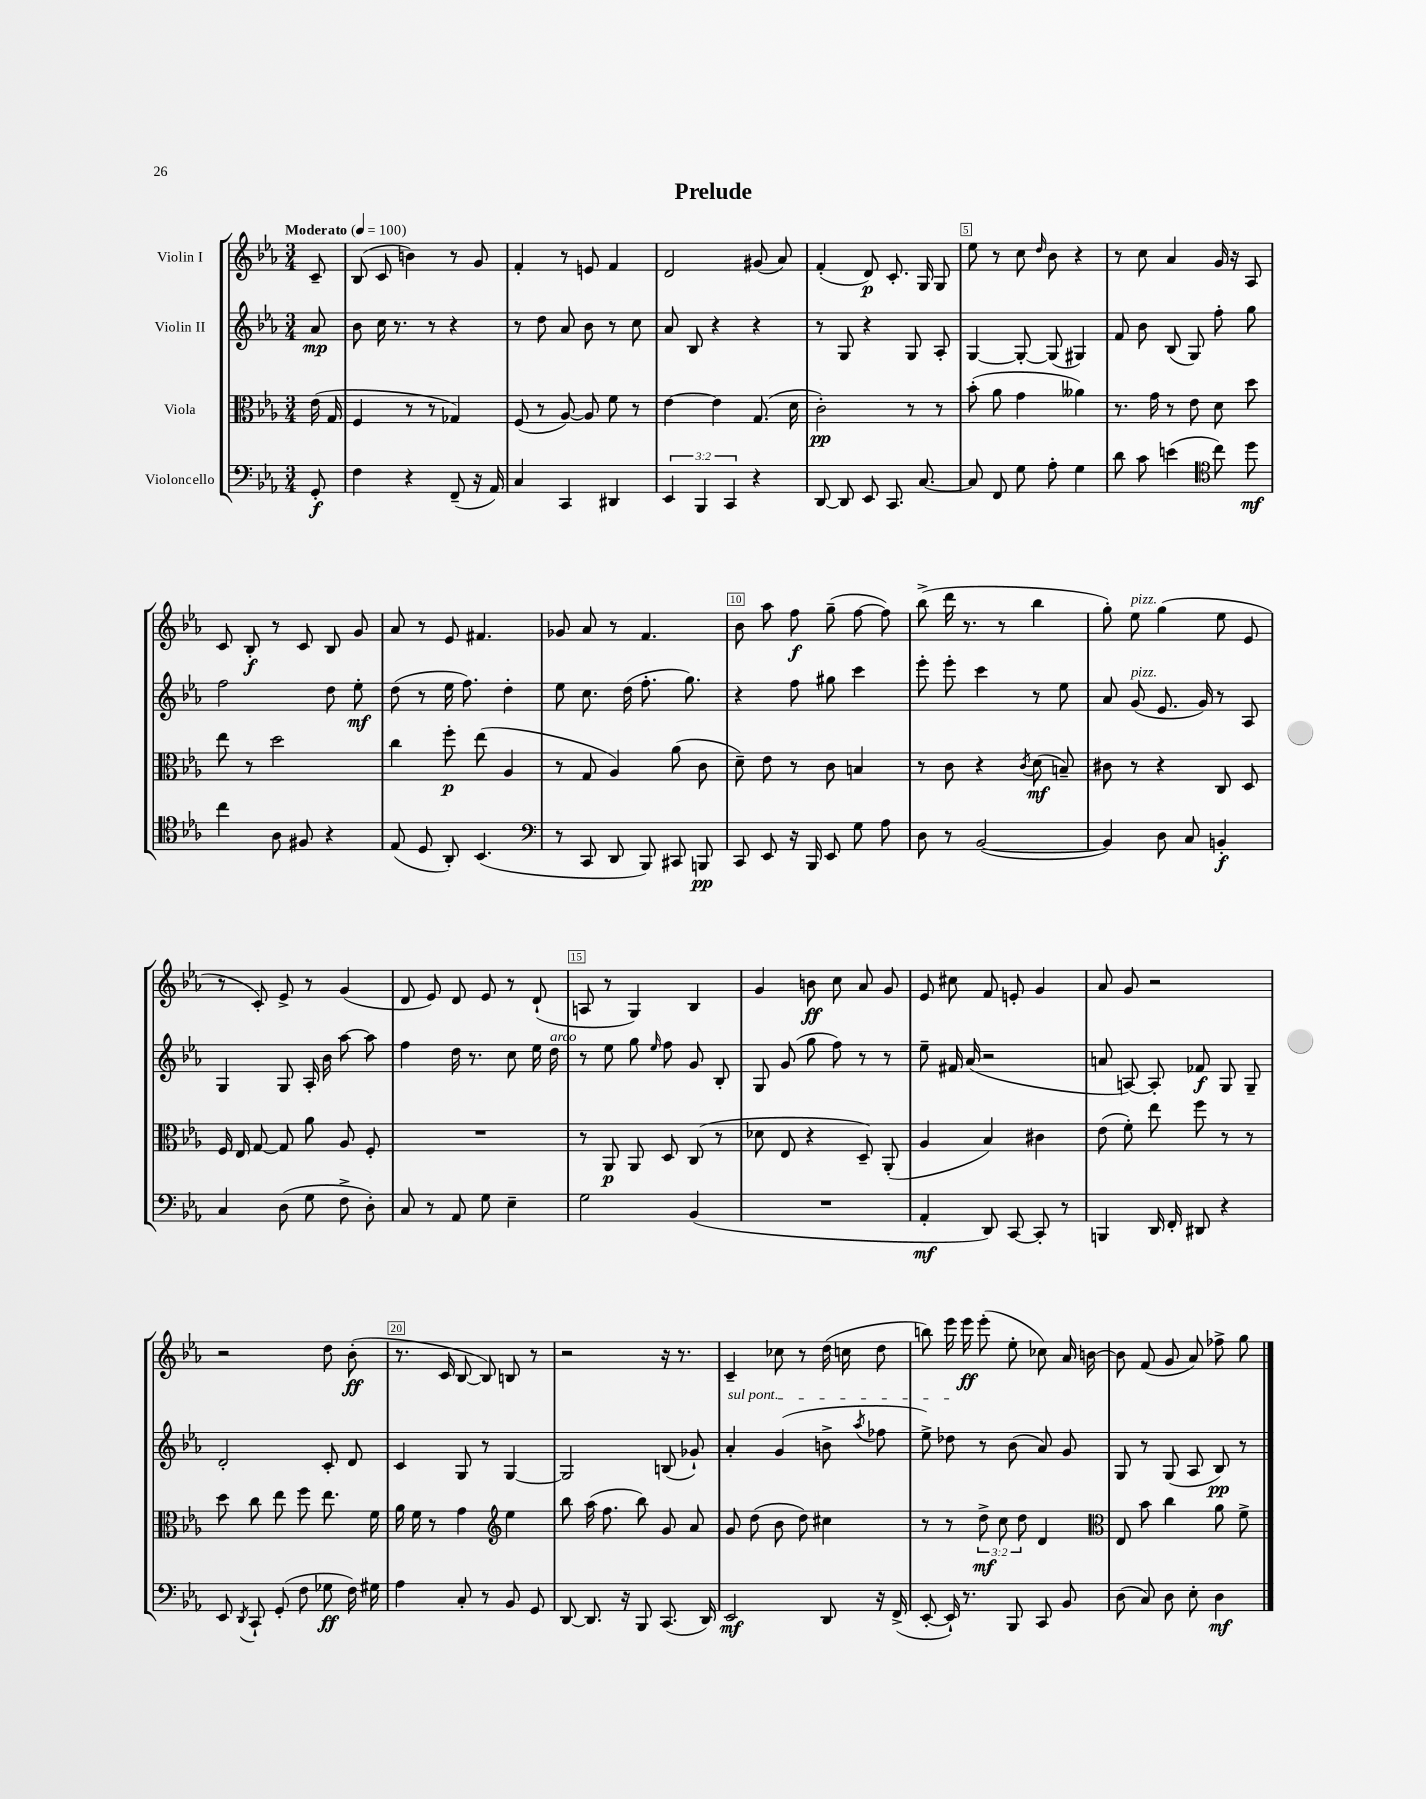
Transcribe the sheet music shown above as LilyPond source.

\header { title = "Prelude" }
<<
\new StaffGroup <<
\new Staff = "s0" \with { instrumentName = "Violin I" } {
    \clef treble \key ees \major \numericTimeSignature \time 3/4 \partial 8 \tempo "Moderato" 4 = 100
    \autoBeamOff c'8-- |
    bes8( c'8 b'4) r8 g'8 |
    f'4-. r8 e'8 f'4 |
    d'2 gis'8( aes'8) |
    f'4-.( d'8\p) c'8.-. g16 g8 |
    ees''8 r8 c''8 \grace { d''16 } bes'8 r4 |
    r8 c''8 aes'4 g'16 r16 aes8 |
    c'8 bes8-.\f r8 c'8 bes8 g'8 |
    aes'8 r8 ees'8 fis'4. |
    ges'8 aes'8 r8 f'4. |
    bes'8 aes''8 f''8\f g''8--( f''8~ f''8) |
    bes''8->( d'''16 r8. r8 bes''4 |
    g''8-.) ees''8^\markup { \italic "pizz." } g''4( ees''8 ees'8 |
    r8 c'8-.) ees'8-> r8 g'4( |
    d'8 ees'8) d'8 ees'8 r8 d'8-!( |
    a8 r8 g4) bes4 |
    g'4 b'8\ff c''8 aes'8 g'8 |
    ees'8 cis''8 f'8 e'8-. g'4 |
    aes'8 g'8 r2 |
    r2 d''8 bes'8-.\ff( |
    r8. c'16 bes8~ bes8) b8 r8 |
    r2 r16 r8. |
    c'4-- ces''8 r8 d''16( c''16 d''8 |
    b''8) ees'''16 ees'''16\ff ees'''8-.( ees''8-. ces''8) aes'16 b'16~ |
    b'8 f'8( g'8 aes'8) fes''8-> g''8 \bar "|." |
}
\new Staff = "s1" \with { instrumentName = "Violin II" } {
    \clef treble \key ees \major \numericTimeSignature \time 3/4 \partial 8
    \autoBeamOff aes'8\mp |
    bes'8 c''16 r8. r8 r4 |
    r8 d''8 aes'8 bes'8 r8 c''8 |
    aes'8 bes8 r4 r4 |
    r8 g8 r4 g8 aes8-. |
    g4~ g8~-. g8( gis4) |
    f'8 bes'8 bes8( g8) f''8-. g''8 |
    f''2 d''8 ees''8-.\mf |
    d''8( r8 ees''16 f''8.) d''4-. |
    ees''8 c''8. d''16( f''8.-. g''8.) |
    r4 f''8 gis''8 c'''4 |
    ees'''8-. ees'''8-. c'''4 r8 ees''8 |
    aes'8 g'8^\markup { \italic "pizz." }( ees'8. g'16) r8 aes8 |
    g4 g8 aes16-. bes'16 aes''8~ aes''8 |
    f''4 d''16 r8. c''8 ees''16 d''16^\markup { \italic "arco" } |
    r8 ees''8 g''8 \grace { ees''16 } f''8 g'8 bes8-. |
    g8 g'8( g''8 f''8) r8 r8 |
    ees''8-- fis'16 aes'16( r2 |
    a'8 a8~) a8-. fes'8\f g8 g8-- |
    d'2-. c'8-. d'8 |
    c'4 g8 r8 g4~ |
    g2 b8( ges'8-!) |
    \once \override TextSpanner.bound-details.left.text = \markup { \italic "sul pont." } aes'4-.\startTextSpan g'4( b'8-> \acciaccatura { aes''8 } fes''8 |
    ees''8->) des''8\stopTextSpan r8 bes'8( aes'8) g'8 |
    g8 r8 g8( aes8 bes8\pp) r8 \bar "|." |
}
\new Staff = "s2" \with { instrumentName = "Viola" } {
    \clef alto \key ees \major \numericTimeSignature \time 3/4 \override Staff.TupletNumber.text = #tuplet-number::calc-fraction-text \partial 8
    \autoBeamOff ees'16( g16 |
    f4 r8 r8 ges4) |
    f8( r8 aes8~) aes8 f'8 r8 |
    ees'4~ ees'4 g8.( d'16 |
    c'2-.\pp) r8 r8 |
    bes'8-.( aes'8 g'4 aeses'4) |
    r8. g'16 r8 ees'8 d'8 d''8 |
    ees''8 r8 d''2 |
    c''4 f''8-.\p ees''8( aes4 |
    r8 g8 aes4) aes'8( c'8 |
    d'8--) ees'8 r8 c'8 b4 |
    r8 c'8 r4 \acciaccatura { c'8 } d'8\mf( b8--) |
    cis'8 r8 r4 c8 d8 |
    f16 ees16 g8~ g8 aes'8 aes8 f8-. |
    R2. |
    r8 aes,8\p aes,8 d8 c8( r8 |
    des'8 ees8 r4 d8--) aes,8-.( |
    aes4 bes4) cis'4 |
    ees'8( f'8-.) ees''8 f''8 r8 r8 |
    d''8 c''8 ees''8 f''8 ees''8. f'16 |
    aes'16 f'16 r8 g'4 \clef treble ees''4 |
    bes''8 aes''16( f''8. bes''8) g'8 aes'8 |
    g'8 d''8( bes'8 d''8) cis''4 |
    r8 r8 \tuplet 3/2 { d''8->\mf c''8 d''8 } d'4 |
    \clef alto ees8 bes'8 c''4 aes'8 f'8-> \bar "|." |
}
\new Staff = "s3" \with { instrumentName = "Violoncello" } {
    \clef bass \key ees \major \numericTimeSignature \time 3/4 \override Staff.TupletNumber.text = #tuplet-number::calc-fraction-text \partial 8
    \autoBeamOff g,8-.\f |
    f4 r4 f,8--( r16 aes,16) |
    c4 c,4 dis,4 |
    \tuplet 3/2 { ees,4 bes,,4 c,4 } r4 |
    d,8~ d,8 ees,8 c,8. c8.~ |
    c8 f,8 g8 aes8-. g4 |
    d'8 c'8 e'4( \clef tenor c''8) d''8\mf |
    c''4 aes8 fis8 r4 |
    ees8( d8 aes,8-.) bes,4.( |
    \clef bass r8 c,8 d,8 bes,,8) cis,8 b,,8\pp |
    c,8 ees,8 r16 bes,,16 ees,8 g8 aes8 |
    d8 r8 bes,2~( |
    bes,4) d8 c8 b,4-.\f |
    c4 d8( g8 f8-> d8-.) |
    c8 r8 aes,8 g8 ees4-- |
    g2 bes,4( |
    R2. |
    aes,4-.\mf d,8) c,8~ c,8-. r8 |
    b,,4 d,16 f,16-. dis,8 r4 |
    ees,8 \acciaccatura { d,8 } c,8-! g,8-.( f8 ges8\ff f16) gis16 |
    aes4 c8-. r8 bes,8 g,8 |
    d,8~ d,8. r16 bes,,8 c,8.( d,16) |
    ees,2\mf d,8 r16 f,16->( |
    ees,8~-. ees,16-!) r8. bes,,8 c,8 bes,8 |
    d8( c8) d8 ees8-. d4\mf \bar "|." |
}
>>
>>
\layout { \context { \Score \override BarNumber.break-visibility = ##(#f #t #t) barNumberVisibility = #(every-nth-bar-number-visible 5) \override BarNumber.stencil = #(make-stencil-boxer 0.1 0.3 ly:text-interface::print) } }
